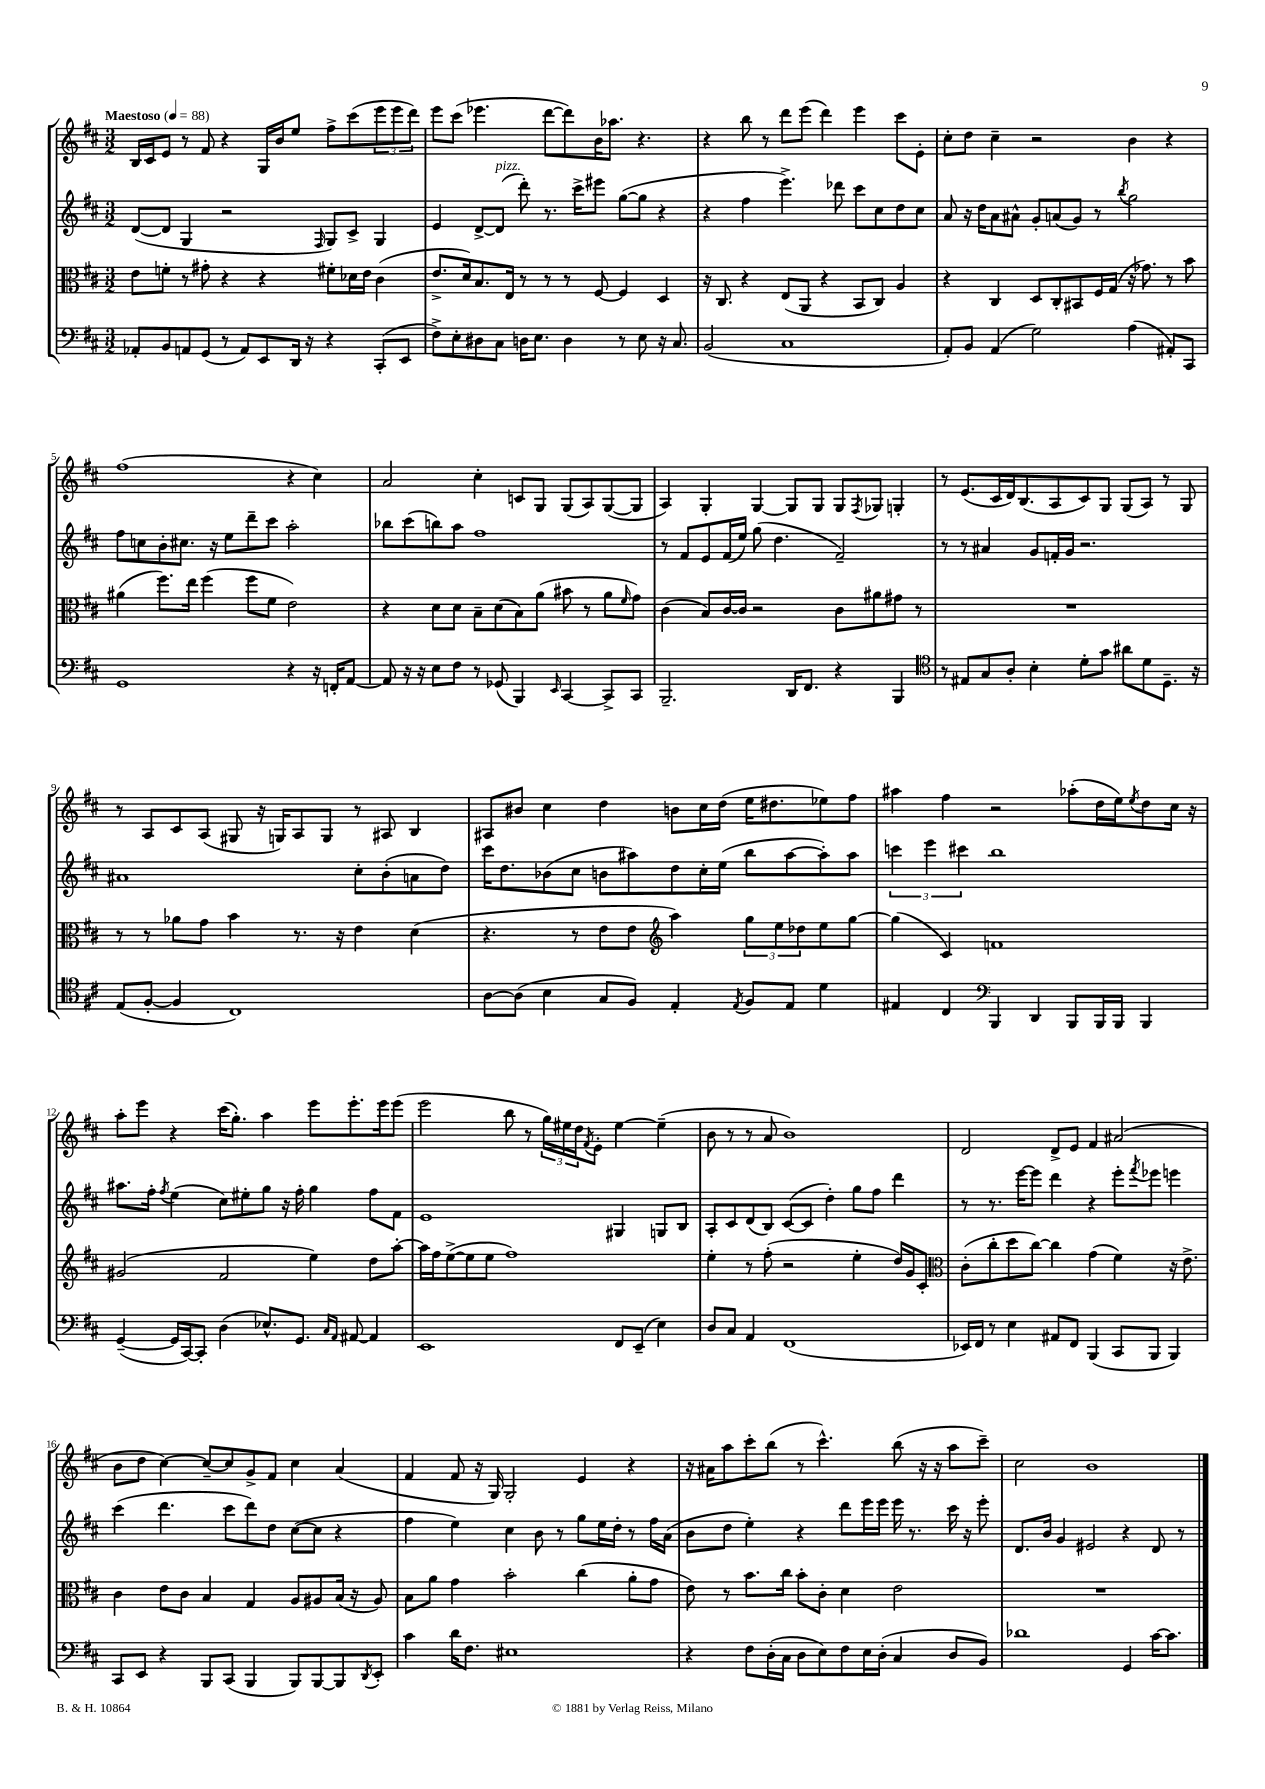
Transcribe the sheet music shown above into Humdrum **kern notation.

**kern	**kern	**kern	**kern
*part4	*part3	*part2	*part1
*staff4	*staff3	*staff2	*staff1
*clefF4	*clefC3	*clefG2	*clefG2
*k[f#c#]	*k[f#c#]	*k[f#c#]	*k[f#c#]
*M3/2	*M3/2	*M3/2	*M3/2
*MM88	*MM88	*MM88	*MM88
=1	=1	=1	=1
!	!	!	!LO:TX:a:B:t=Maestoso
8AA-X'/L	8e\L	([8d/L	16B/LL
.	.	.	16c#/J
8BB/	8fn'\J	8d/J]	8e/J
8AAn/	8r	4G/	8r
(8GG/J	8g#X'\	.	8f#/
8r	4r	2r	4r
8AA/L)	.	.	.
8EE/	4r	.	16G/LL
.	.	.	16b/J
16DD/Jk	.	.	8ee/J
16r	.	.	.
.	.	16qqF#/	.
4r	8f#X'\L	8G/L)	8ff#^\L
.	16d-X\L	8c#^/J	(8ccc#\
.	16e\JJ	.	.
(8CC#'/L	(4c#\	4G/	12eee\
.	.	.	12eee\
8EE/J	.	.	.
.	.	.	12ddd\J)
=2	=2	=2	=2
8F#^\L)	8.e^/L	4e/	8eee\L
8E'\	.	.	(8ccc#\J
.	16d/k)	.	.
8D#X\	8.B/	[8d^/L	4.eee-X\
!	!	!LO:TX:a:i:t=pizz.	!
8C#\J	.	(8d/J]	.
.	16E/Jk	.	.
16Dn\KL	8r	8ddd'\)	.
8.E\J	.	.	.
.	8r	8.r	[8ddd\L
4D\	8r	.	8ddd\])
.	.	16ccc#^\KL	.
.	[8F#/	8eee#X\J	16b\K
.	.	.	8.aa-X\J
8r	4F#/]	([8gg\L	.
8E\	.	8gg\J]	4.r
16r	4D/	4r	.
8.C#/	.	.	.
=3	=3	=3	=3
(2BB/	16r	4r	4r
.	8.C#/	.	.
.	4r	4ff#\	8bb\
.	.	.	8r
1C#	(8E/L	4.eee^\)	8ddd\L
.	8AA/J	.	(8eee\J
.	4r	.	4ddd\)
.	.	8ddd-X\	.
.	8BB/L	8ccc#\L	4eee\
.	8C#/J)	8cc#\	.
.	4A/	8dd\	8ccc#\L
.	.	8cc#\J	8e'\J
=4	=4	=4	=4
8AA'/L)	4r	8a/	8cc#'\L
8BB/J	.	16r	8dd\J
.	.	16dd\KL	.
(4AA/	4C#/	8a\	4cc#~\
.	.	8a#X^^\J	.
2G\)	8D/L	8g'/L	2r
.	8C#'/	(8an/	.
.	8BB#X/	8g/J)	.
.	16F#/L	8r	.
.	(16G/JJ	.	.
.	.	8qbb/	.
(4A\	16r	2gg\	4b\
.	8.g-X\)	.	.
8AA#X'/L)	8r	.	4r
8CC#/J	8b\	.	.
!!LO:LB:g=z
=5	=5	=5	=5
1GG	(4a#X\	8ff#\L	(1ff#
.	.	8ccn\	.
.	8.ff#\L)	8b'\	.
.	.	8.cc#X\J	.
.	16ee\Jk	.	.
.	(4ff#\	.	.
.	.	16r	.
.	.	8ee\L	.
.	8ff#\L	8ddd~\	.
.	8f#\J	8ccc#\J	.
4r	2e\)	2aa'\	4r
16r	.	.	4cc#\)
16FFn'/KL	.	.	.
[8AA/J	.	.	.
=6	=6	=6	=6
8AA/]	4r	8bb-X\L	2a/
16r	.	(8ccc#\	.
16r	.	.	.
8E\L	8d\L	8bbn\)	.
8F#\J	8d\J	8aa\J	.
8r	8B~\L	1ff#	4cc#'\
(8GG-X/	(8d\	.	.
4BBB/)	8B\)	.	8cn/L
.	(8a\J	.	8G/J
16qqEE/	.	.	.
[4CC#/	8b#X\	.	(8G/L
.	8r	.	8A/)
8CC#^/L]	8a\L	.	([8G/
.	16qqf#/	.	.
8CC#/J	8g\J)	.	8G/J]
=7	=7	=7	=7
2.BBB~/	(4c#\	8r	4A/)
.	.	8f#/L	.
.	8B/L)	8e/	4G'/
.	[16c#/L	(16f#/L	.
.	16c#/JJ]	16ee/JJ)	.
.	2r	(8gg\	[4G/
.	.	4.dd\	.
16DD/KL	.	.	8G/L]
8.FF#/J	.	.	.
.	.	.	8G/J
4r	8c#\L	2f#~/)	8G/L
.	.	.	8qF#/
.	8a#X\	.	8G-X/J
4BBB/	8g#X\J	.	4Gn'/
.	8r	.	.
=8	=8	=8	=8
*clefC4	*	*	*
8r	1.r	8r	8r
8E#X/L	.	8r	(8.e/L
8G/	.	4a#X/	.
.	.	.	16c#/L
8A'/J	.	.	16d/J)
.	.	.	(8.B/
4B'\	.	8g/L	.
.	.	16fn'/L	8A/
.	.	16g/JJ	.
8d'\L	.	2.r	8c#/)
8g\J	.	.	8G/J
8a#X\L	.	.	(8G/L
8d\	.	.	8A/J)
8.D~\J	.	.	8r
.	.	.	8G/
16r	.	.	.
!!LO:LB:g=z
=9	=9	=9	=9
(8E/L	8r	1a#X	8r
[8F#'/J	8r	.	8A/L
4F#/]	8a-X\L	.	8c#/
.	8g\J	.	(8A/J
1C#)	4b\	.	8G#X/
.	.	.	16r
.	.	.	16Gn/KL)
.	8.r	.	8A/
.	.	.	8G/J
.	16r	.	.
.	4e\	8cc#'\L	8r
.	.	(8b'\	8A#X/
.	(4d\	8an\	4B/
.	.	8dd\J)	.
=10	=10	=10	=10
[8A\L	4.r	16ccc#\KL	8A#X/L
.	.	8.dd\	.
(8A\J]	.	.	8b#X/J
4B\	.	(8b-X\	4cc#\
.	8r	8cc#\J	.
8G/L	8e\L	8bn\L	4dd\
8F#/J)	8e\J	8aa#X\)	.
*	*clefG2	*	*
4E'/	4aa\)	8dd\	8bn\L
.	.	16cc#'\L	16cc#\L
.	.	(16ee\JJ	(16dd\JJ
8qE/	.	.	.
8F#/L	12gg\L	8bb\L	16ee\KL
.	.	.	8.dd#X\
.	12ee\	.	.
8E/J	.	[8aa#\	.
.	12dd-X\	.	.
4d\	8ee\	8aa#'\])	8ee-X\)
.	[8gg\J	8aa#\J	8ff#\J
=11	=11	=11	=11
4E#X/	(4gg\]	6cccn\	4aa#X\
.	.	6eee\	.
4C#/	4c#/)	.	4ff#\
.	.	6ccc#X\	.
*clefF4	*	*	*
4BBB/	1fn	1bb	2r
4DD/	.	.	.
8BBB/L	.	.	(8aa-X'\L
16BBB/L	.	.	16dd\L
16BBB/JJ	.	.	16ee\J)
.	.	.	8qee/
4BBB/	.	.	8dd\
.	.	.	16cc#\Jk
.	.	.	16r
!!LO:LB:g=z
=12	=12	=12	=12
([4GG~/	(2g#X/	8.aa#X\L	8aa'\L
.	.	.	8eee\J
.	.	16ff#'\Jk	.
.	.	8qff#/	.
16GG/LL]	.	(4ee\	4r
[16CC#/J)	.	.	.
8CC#'/J]	.	.	.
(4D\	2f#/	8cc#\L)	(16ccc#\KL
.	.	.	8.gg'\J)
.	.	8ee#X'\	.
8.E-X^^/L)	.	8gg\J	4aa\
.	.	16r	.
8.GG/J	.	16ff#'\	.
.	4ee\)	4gg\	8eee\L
16qqC#/LL	.	.	.
16qqAA/JJ	.	.	.
[8AA#X/	.	.	8.eee'\
4AA#/]	8dd\L	8ff#\L	.
.	.	.	16eee\k
.	[8aa'\J	8f#\J	(8eee\J
=13	=13	=13	=13
1EE	16aa\LL]	1e	2eee\
.	16ff#\J	.	.
.	([8ee^\	.	.
.	8ee\]	.	.
.	8ee\J	.	.
.	1ff#)	.	8bb\
.	.	.	8r
.	.	.	24gg\LL)
.	.	.	24ee#X\
.	.	.	24dd\J
.	.	.	8qf#/
.	.	.	8e'\J
8FF#/L	.	4G#X/	[4ee#\
(8EE~/J	.	.	.
4E\)	.	8Gn/L	(4ee#~\]
.	.	8B/J	.
=14	=14	=14	=14
8D/L	4ee'\	8A'/L	8b\
8C#/J	.	8c#/	8r
4AA/	8r	(8d/	8r
.	(8ff#'\	8B/J)	8a/
(1FF#	2r	([8c#/L	1b)
.	.	8c#/J]	.
.	.	4dd'\)	.
.	4ee'\	8gg\L	.
.	.	8ff#\J	.
.	16dd/LL)	4ddd\	.
.	16g/J	.	.
.	8c#'/J	.	.
=15	=15	=15	=15
*	*clefC3	*	*
16EE-X/LL)	(8c#'\L	8r	2d/
16FF#/JJ	.	.	.
8r	8cc#'\	8.r	.
4E\	8dd\	.	.
.	.	[16eee\KL	.
.	[8cc#\J)	8eee\J]	.
8AA#X/L	4cc#\]	4ddd\	8d^/L
8FF#/J	.	.	8e/J
(4BBB/	(4g\	4r	4f#/
8CC#/L	4f#\)	8eee'\L	(2a#X/
.	.	8qfff#/	.
8BBB/J	.	8eee-X\J	.
4BBB/)	16r	4eeen\	.
.	8.e^\	.	.
!!LO:LB:g=z
=16	=16	=16	=16
8CC#/L	4c#\	(4ccc#\	8b\L
8EE/J	.	.	8dd\J
4r	8e\L	4.ddd\	[4cc#\)
.	8c#\J	.	.
8BBB/L	4B/	.	8cc#~/L_
(8CC#/J	.	8ccc#\L	8cc#/]
4BBB/	4G/	8ddd\)	8g^/
.	.	8dd\J	8f#/J
8BBB/L)	8A/L	([8cc#\L	4cc#\
[8BBB/	8A#X/	8cc#\J]	.
8BBB/]	(16B/Jk	4r	(4a/
.	16r	.	.
8qDD/	.	.	.
8EE'/J	8A#/)	.	.
=17	=17	=17	=17
4c#\	8B\L	4ff#\	4f#/
.	8a\J	.	.
16d\KL	4g\	4ee\)	8f#/
8.F#\J	.	.	.
.	.	.	16r
.	.	.	16G/)
1E#X	2b'\	4cc#\	2G'/
.	.	8b\	.
.	.	8r	.
.	(4cc#\	8gg\L	4e/
.	.	16ee\L	.
.	.	16dd'\JJ	.
.	8a'\L	8r	4r
.	8g\J	16ff#\LL	.
.	.	(16a\JJ	.
=18	=18	=18	=18
4r	8e\)	8b\L	16r
.	.	.	16a#X\KL
.	8r	8dd\J	8aa\
8F#\L	8.b\L	4ee'\)	8ccc#'\
(16D'\L	.	.	(8bb\J
16C#\JJ	16cc#\Jk	.	.
8D\L	8b'\L	4r	8r
8E\)	8c#'\J	.	4.ccc#^^\)
8F#\	4d\	8ddd\L	.
16E\L	.	16eee\L	.
(16D'\JJ	.	16eee\JJ	.
4C#/	2e\	16eee\	(8bb\
.	.	8.r	.
.	.	.	16r
.	.	.	16r
8D/L	.	16ccc#\	8aa\L
.	.	16r	.
8BB/J)	.	8eee'\	8ccc#~\J)
=19	=19	=19	=19
1d-X	1.r	8.d/L	2cc#\
.	.	16b/Jk	.
.	.	4g/	.
.	.	2e#X/	1b
4GG/	.	4r	.
[16c#\KL	.	8d/	.
8.c#\J]	.	.	.
.	.	8r	.
==	==	==	==
*-	*-	*-	*-
